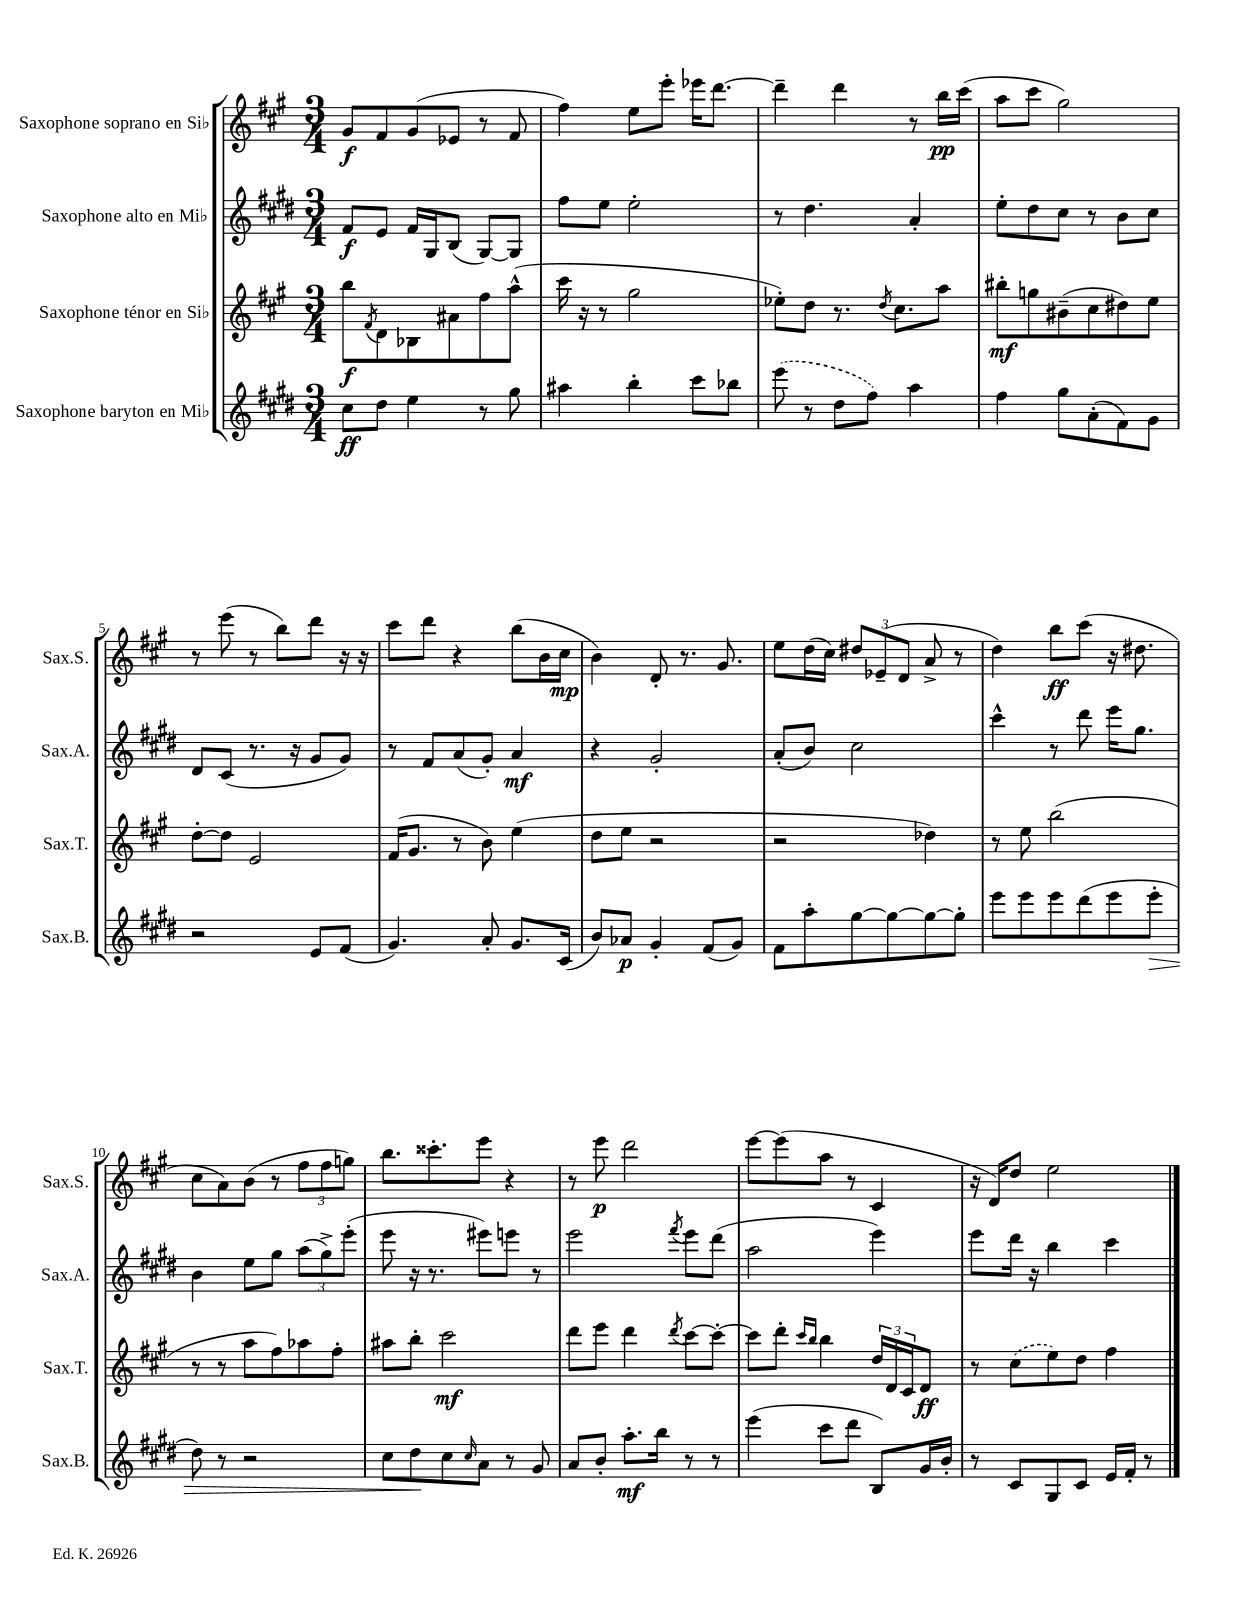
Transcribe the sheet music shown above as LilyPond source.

<<
\new StaffGroup <<
\new Staff = "s0" \with { instrumentName = "Saxophone soprano en Sib" shortInstrumentName = "Sax.S." } {
    \clef treble \key a \major \numericTimeSignature \time 3/4
    gis'8\f fis'8 gis'8( ees'8 r8 fis'8 |
    fis''4) e''8 e'''8-. ees'''16 d'''8.~ |
    d'''4-- d'''4 r8 b''16\pp cis'''16( |
    a''8 cis'''8 gis''2) |
    r8 e'''8( r8 b''8) d'''8 r16 r16 |
    cis'''8 d'''8 r4 b''8( b'16 cis''16\mp |
    b'4) d'8-. r8. gis'8. |
    e''8 d''16( cis''16) \tuplet 3/2 { dis''8 ees'8--( d'8 } a'8-> r8 |
    d''4) b''8\ff cis'''8( r16 dis''8. |
    cis''8 a'8) b'8( r8 \tuplet 3/2 { fis''8 fis''8 g''8) } |
    b''8. cisis'''8.-. e'''8 r4 |
    r8 e'''8\p d'''2 |
    e'''8~ e'''8( a''8 r8 cis'4 |
    r16 d'16) d''8 e''2 \bar "|." |
}
\new Staff = "s1" \with { instrumentName = "Saxophone alto en Mib" shortInstrumentName = "Sax.A." } {
    \clef treble \key e \major \numericTimeSignature \time 3/4
    fis'8\f e'8 fis'16 gis16 b8( gis8~) gis8 |
    fis''8 e''8 e''2-. |
    r8 dis''4. a'4-. |
    e''8-. dis''8 cis''8 r8 b'8 cis''8 |
    dis'8 cis'8( r8. r16 gis'8 gis'8) |
    r8 fis'8 a'8( gis'8-.) a'4\mf |
    r4 gis'2-. |
    a'8-.( b'8) cis''2 |
    cis'''4-^ r8 dis'''8 e'''16 gis''8. |
    b'4 e''8 gis''8 \tuplet 3/2 { a''8( gis''8->) e'''8-.( } |
    e'''8 r16 r8. eis'''8) e'''8 r8 |
    e'''2 \acciaccatura { fis'''8 } e'''8 dis'''8( |
    a''2 e'''4) |
    e'''8 dis'''16 r16 b''4 cis'''4 \bar "|." |
}
\new Staff = "s2" \with { instrumentName = "Saxophone ténor en Sib" shortInstrumentName = "Sax.T." } {
    \clef treble \key a \major \numericTimeSignature \time 3/4
    b''8\f \acciaccatura { fis'8 } d'8 bes8 ais'8 fis''8 a''8-^( |
    cis'''16 r16 r8 gis''2 |
    ees''8-.) d''8 r8. \acciaccatura { d''8 } cis''8. a''8 |
    bis''8-.\mf g''8 bis'8--( cis''8 dis''8) e''8 |
    d''8~-. d''8 e'2 |
    fis'16( gis'8. r8 b'8) e''4( |
    d''8 e''8 r2 |
    r2 des''4) |
    r8 e''8 b''2( |
    r8 r8 a''8 fis''8) aes''8 fis''8-. |
    ais''8 b''8-. cis'''2\mf |
    d'''8 e'''8 d'''4 \acciaccatura { d'''8 } cis'''8~ cis'''8~-. |
    cis'''8 d'''8-. \grace { cis'''16 b''16 } b''4 \tuplet 3/2 { d''16 d'16 cis'16 } d'8\ff |
    r8 \once \slurDashed cis''8( e''8) d''8 fis''4 \bar "|." |
}
\new Staff = "s3" \with { instrumentName = "Saxophone baryton en Mib" shortInstrumentName = "Sax.B." } {
    \clef treble \key e \major \numericTimeSignature \time 3/4
    cis''8\ff dis''8 e''4 r8 gis''8 |
    ais''4 b''4-. cis'''8 bes''8 |
    \once \slurDashed e'''8( r8 dis''8 fis''8) a''4 |
    fis''4 gis''8 a'8-.( fis'8) gis'8 |
    r2 e'8 fis'8( |
    gis'4.) a'8-. gis'8. cis'16( |
    b'8) aes'8\p gis'4-. fis'8( gis'8) |
    fis'8 a''8-. gis''8~ gis''8~ gis''8~ gis''8-. |
    e'''8 e'''8 e'''8 dis'''8( e'''8 e'''8-.\> |
    dis''8) r8 r2 |
    cis''8 dis''8\! cis''8 \grace { cis''16 } a'8 r8 gis'8 |
    a'8 b'8-. a''8.-.\mf b''16 r8 r8 |
    e'''4( cis'''8 dis'''8 b8) gis'16 b'16-. |
    r8 cis'8 gis8 cis'8 e'16 fis'16-. r8 \bar "|." |
}
>>
>>
